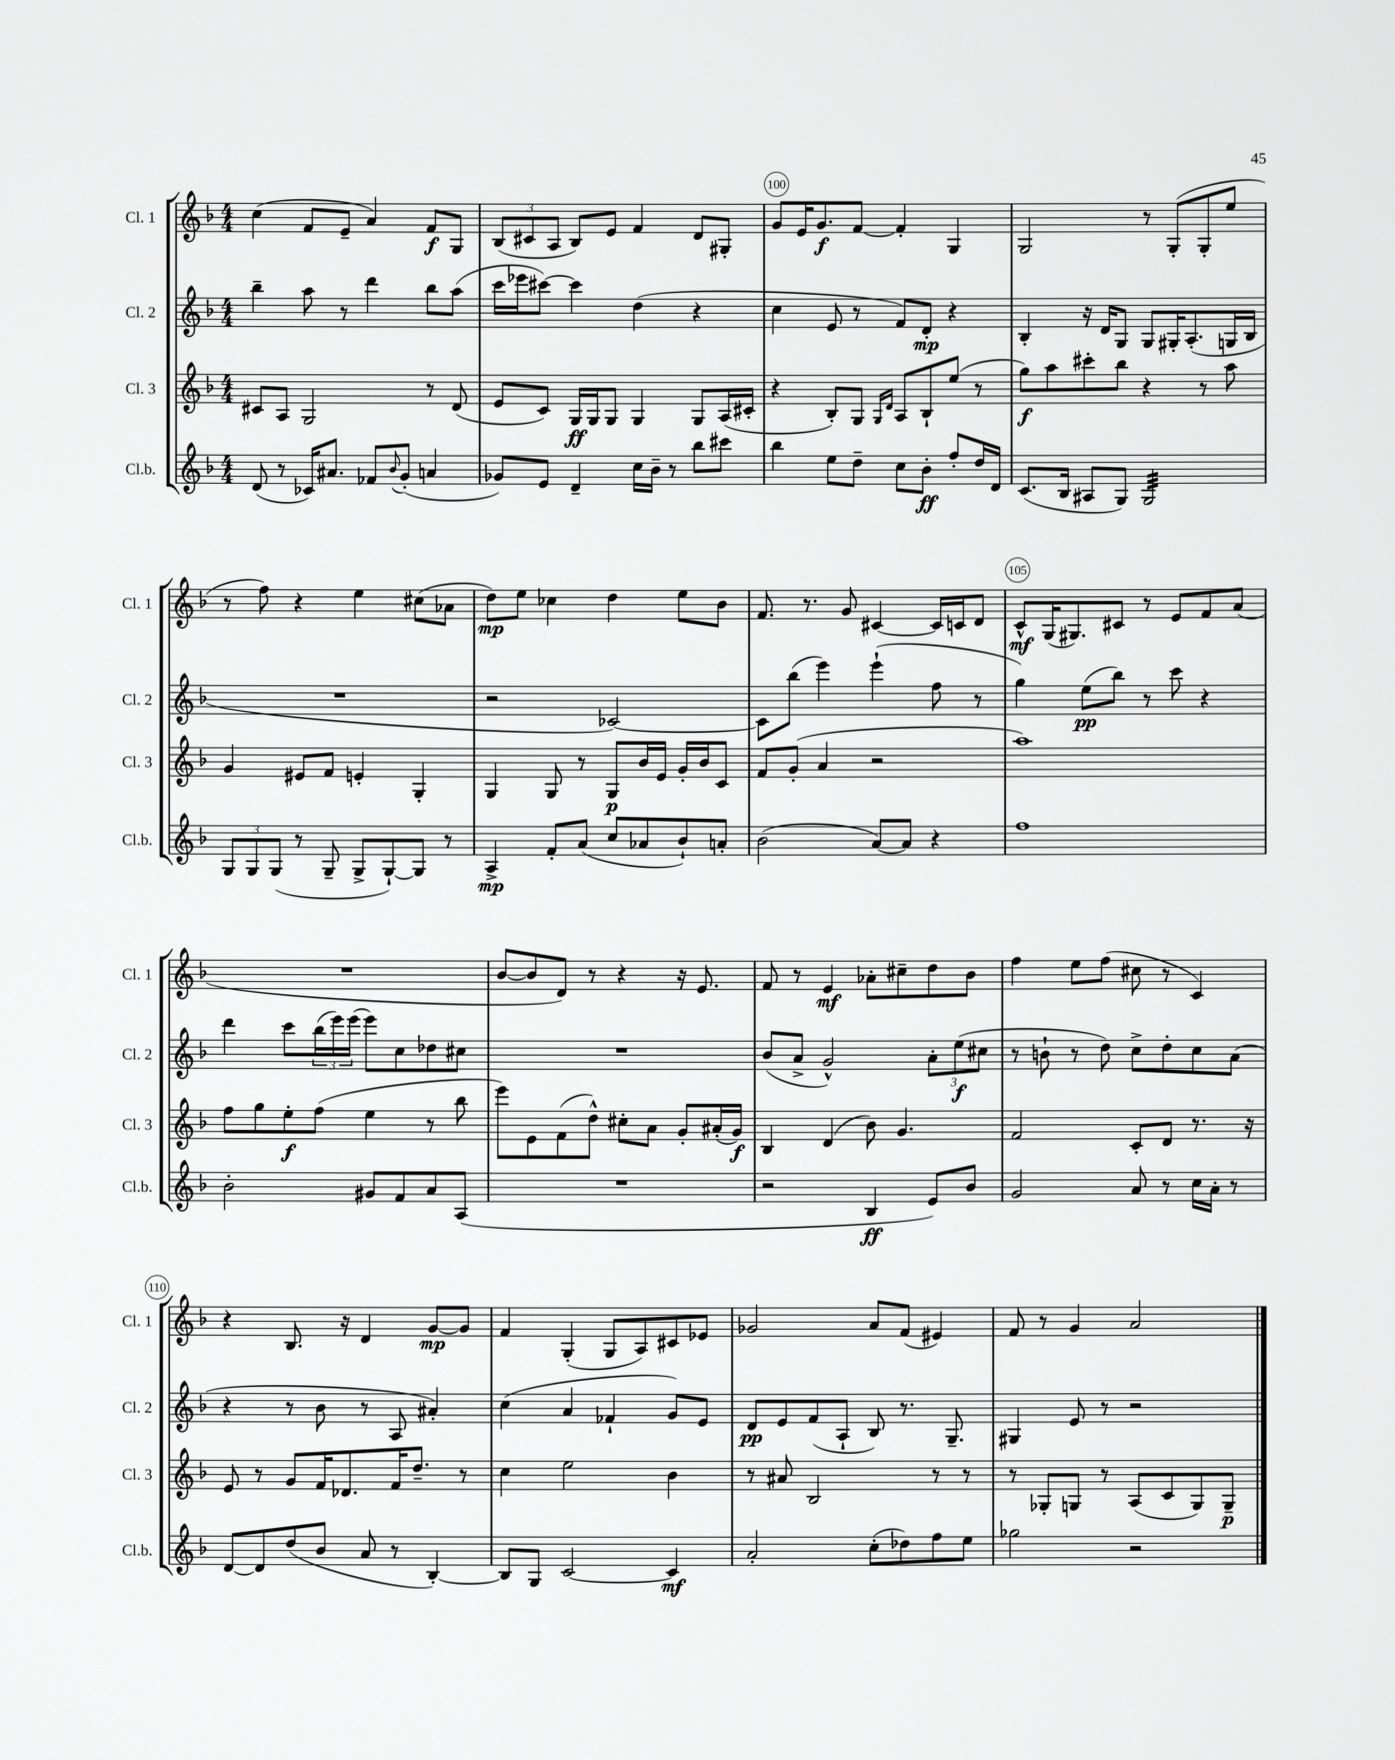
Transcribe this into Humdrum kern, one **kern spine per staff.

**kern	**kern	**kern	**kern
*staff4	*staff3	*staff2	*staff1
*clefG2	*clefG2	*clefG2	*clefG2
*k[b-]	*k[b-]	*k[b-]	*k[b-]
*M4/4	*M4/4	*M4/4	*M4/4
(8d/	8c#/L	4bb-~\	(4cc\
8r	8A/J	.	.
16c-/LK)	2G/	8aa\	8f/L
8.a#/J	.	.	.
.	.	8r	8e~/J
8f-/L	.	4ddd\	4a/)
8qqb-/	.	.	.
(8g'/J	.	.	.
4a/	8r	8bb-\L	8f/L
.	(8d/	(8aa\J	8G/J
=	=	=	=
8g-/L)	8e/L	16ccc\LL	(12B-/L
.	.	16eee-\J	.
.	.	.	12c#/
8e/J	8c/J)	[8ccc#\J)	.
.	.	.	12A/J
4d~/	16G/LL	4ccc#\]	8B-/L)
.	16G/J	.	.
.	8G/J	.	8e/J
16cc\LL	4G/	(4dd\	4f/
16b-~\JJ	.	.	.
8r	.	.	.
8bb-\L	8G/L	4r	8d/L
8ccc#\J	(16A/L	.	8G#'/J
.	16c#'/JJ	.	.
=	=	=	=
4bb-\	4r	4cc\	8g/L
.	.	.	16e/K
.	.	.	8.g/
8ee\L	8B-'/L)	8e/	.
8dd~\J	8G/J	8r	[8f/J
.	16qqG/LL	.	.
.	16qqd/JJ	.	.
8cc\L	8A/L	8f/L)	4f'/]
8b-'\J	8B-`/	8d'/J	.
8ff'/L	(8ee/J	4r	4G/
16dd/L	8r	.	.
16d/JJ	.	.	.
=	=	=	=
(8.c/L	8gg\L)	4B-'/	2G/
.	8aa\	.	.
16B-/Jk	.	.	.
8A#/L	8ccc#'\	16r	.
.	.	16d/LK	.
8G/J)	8bb-\J	8G/J	.
2G/	4r	8G/L	8r
.	.	16G#'/K	(8G'/L
.	.	(8.A'/	.
.	8r	.	8G'/
.	8aa\	16G/L	8ee/J
.	.	16B-/JJ	.
=	=	=	=
12G/L	4g/	1r	8r
12G/	.	.	.
.	.	.	8ff\)
(12G/J	.	.	.
8r	8e#/L	.	4r
8G~/	8f/J	.	.
8G^/L	4e'/	.	4ee\
[8G`/)	.	.	.
8G/]J	4G'/	.	(8cc#\L
8r	.	.	8a-\J
=	=	=	=
4A^/	4G/	2r	8dd\L)
.	.	.	8ee\J
8f'/L	8G/	.	4cc-\
(8a/J	8r	.	.
8cc/L	8G/L	[2c-/)	4dd\
8a-/	16b-/L	.	.
.	16e/JJ	.	.
8b-`/)	16g'/LL	.	8ee\L
.	16b-/J	.	.
8a'/J	8c/J	.	8b-\J
=	=	=	=
(2b-\	8f/L	8c-\]L	8.f/
.	(8g'/J	(8bb-\J	.
.	.	.	8.r
.	4a/	4eee\)	.
.	.	.	8g/
[8a/L)	2r	(4eee`\	[4c#/
8a/]J	.	.	.
4r	.	8ff\	16c#/]LL
.	.	.	16c/J
.	.	8r	8d/J
=	=	=	=
1ff	1aa)	4gg\)	8c^^/L
.	.	.	(16G/K
.	.	.	8.G#/)
.	.	(8ee\L	.
.	.	8bb-\J)	8c#/J
.	.	8r	8r
.	.	8ccc\	8e/L
.	.	4r	8f/
.	.	.	(8a/J
=	=	=	=
2b-'\	8ff\L	4ddd\	1r
.	8gg\	.	.
.	8ee'\	8ccc\L	.
.	(8ff\J	(24bb-\L	.
.	.	24eee\)	.
.	.	(24eee\JJ	.
8g#/L	4ee\	8eee\L)	.
8f/	.	8cc\	.
8a/	8r	8dd-\	.
(8A/J	8bb-\	8cc#\J	.
=	=	=	=
1r	8eee\L)	1r	[8b-/L
.	8e\	.	8b-/]
.	(8f\	.	8d/J)
.	8dd^^\J)	.	8r
.	8cc#'\L	.	4r
.	8a\J	.	.
.	8g'/L	.	16r
.	.	.	8.e/
.	(16a#'/L	.	.
.	16g/JJ)	.	.
=	=	=	=
2r	4B-/	(8b-/L	8f/
.	.	8a^/J	8r
.	(4d/	2g^^/)	4e/
4B-/	8b-\)	.	8a-'\L
.	4.g/	.	8cc#~\
8e/L)	.	12a'\L	8dd\
.	.	(12ee\	.
8b-/J	.	.	8b-\J
.	.	12cc#\J	.
=	=	=	=
2g/	2f/	8r	4ff\
.	.	8b`\	.
.	.	8r	8ee\L
.	.	8dd\)	(8ff\J
8a/	8c'/L	8cc^\L	8cc#\
8r	8d/J	8dd'\	8r
16cc\LL	8.r	8cc\	4c/)
16a'\JJ	.	.	.
8r	.	(8a\J	.
.	16r	.	.
=	=	=	=
[8d/L	8e/	4r	4r
8d/]	8r	.	.
(8dd/	8g/L	8r	8.B-/
8b-/J	16f/K	8b-\	.
.	8.d-/	.	16r
8a/	.	8r	4d/
8r	16f/K	8A/	.
.	8.dd~/J	.	.
[4B-'/)	.	4a#'/)	[8g/L
.	8r	.	8g/]J
=	=	=	=
8B-/]L	4cc\	(4cc\	4f/
8G/J	.	.	.
[2c/	2ee\	4a/	(4G'/
.	.	4f-`/	8G/L
.	.	.	8A/)
4c/]	4b-\	8g/L)	8c#/
.	.	8e/J	8e-/J
=	=	=	=
2a'/	8r	8d/L	2g-/
.	8a#/	8e/	.
.	2B-/	(8f/	.
.	.	8A`/J	.
(8cc'\L	.	8B-/)	8a/L
8dd-\)	.	8.r	(8f/J
8ff\	8r	.	4e#/)
.	.	8.G~/	.
8ee\J	8r	.	.
=	=	=	=
2gg-\	8r	4G#/	8f/
.	8G-'/L	.	8r
.	8G/J	8e/	4g/
.	8r	8r	.
2r	(8A/L	2r	2a/
.	8c/	.	.
.	8G/)	.	.
.	8G~/J	.	.
==	==	==	==
*-	*-	*-	*-
